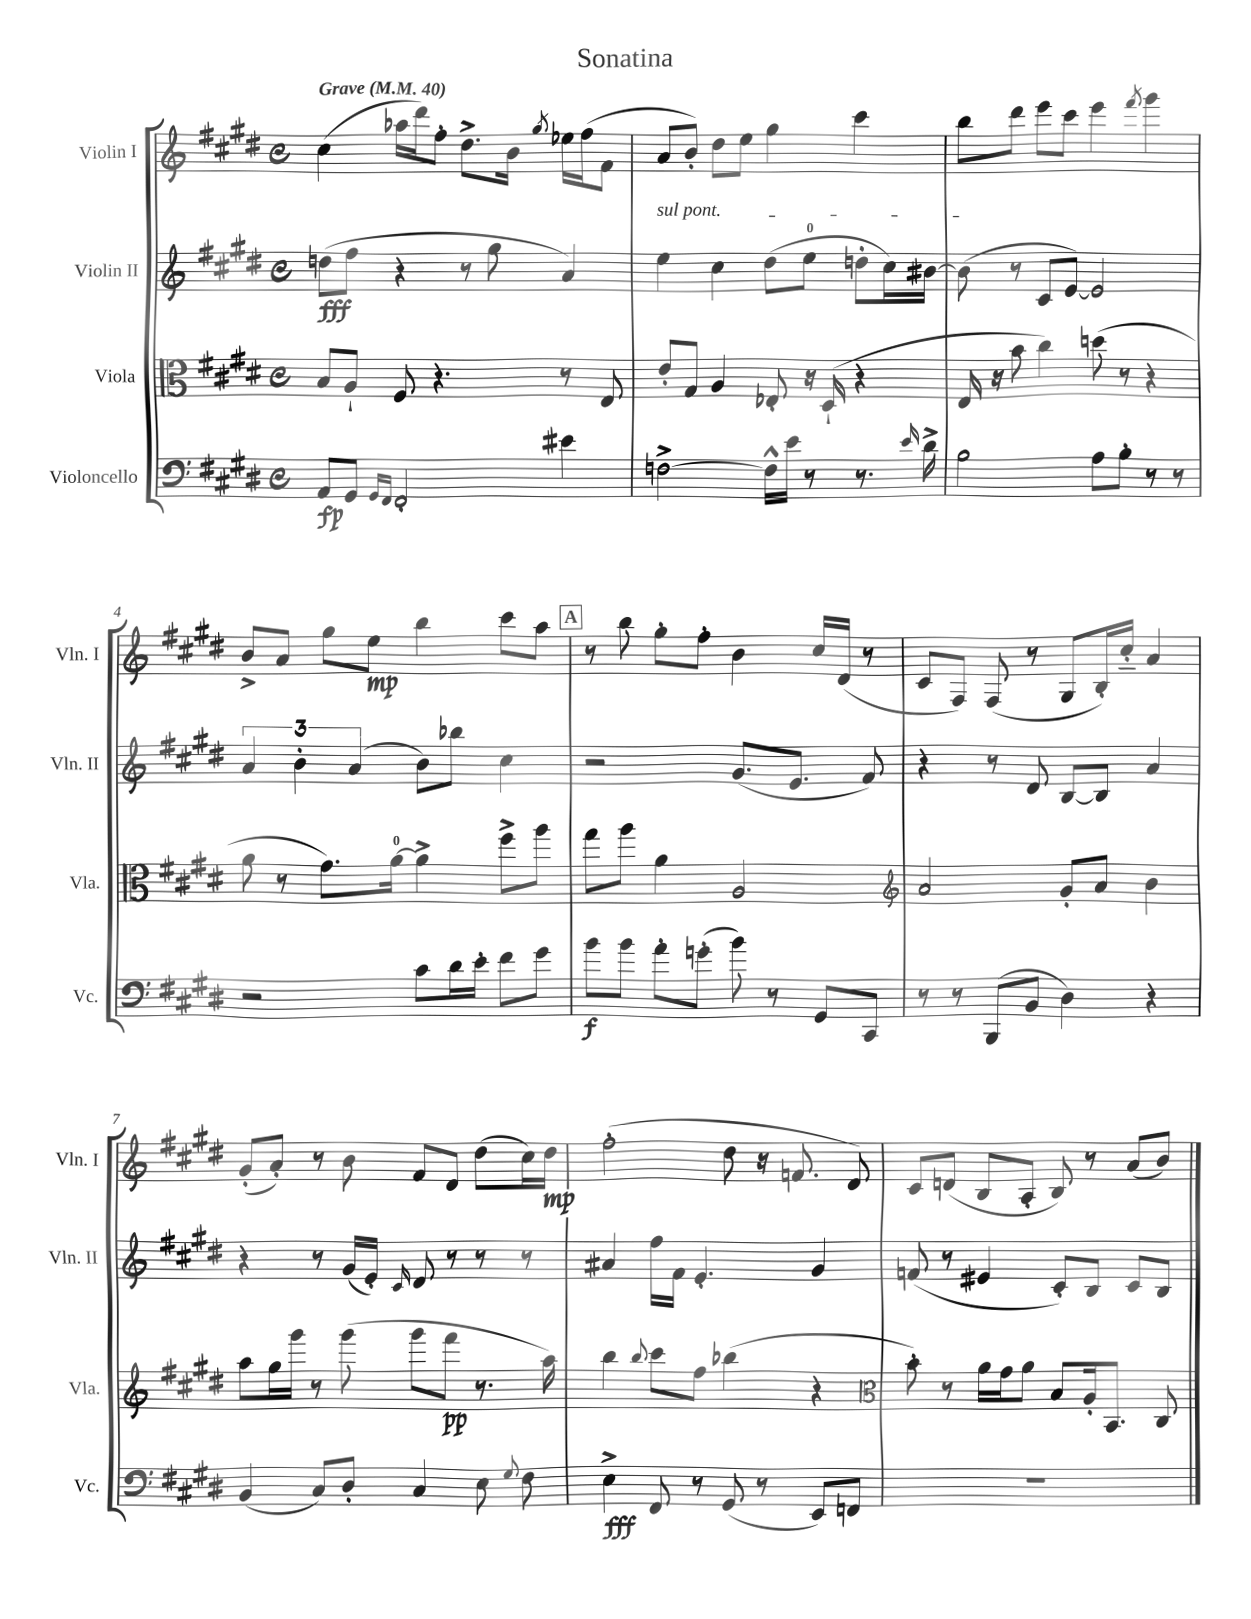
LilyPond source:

\header { title = "Sonatina" }
<<
\new StaffGroup <<
\new Staff = "s0" \with { instrumentName = "Violin I" shortInstrumentName = "Vln. I" } {
    \clef treble \key e \major \defaultTimeSignature \time 4/4 \tempo "Grave" 4 = 40
    \autoBeamOff cis''4( aes''16[ dis'''16) fis''8]-. dis''8.[-> b'16] \acciaccatura { gis''8 } ees''16[ fis''16( fis'8] |
    a'8[ b'8]-.) dis''8[ e''8] gis''4 cis'''4 |
    b''8[ dis'''8] e'''8[ cis'''8] e'''4 \acciaccatura { fis'''8 } gis'''4 |
    b'8[-> a'8] gis''8[ e''8]\mp b''4 cis'''8[ a''8] |
    \mark \markup { \box "A" } r8 b''8 gis''8[-. fis''8]-. b'4 cis''16[ dis'16]( r8 |
    cis'8[ fis8]) fis8( r8 gis8[ b16-.) cis''16]-_ a'4 |
    gis'8[-.( a'8]-.) r8 b'8 fis'8[ dis'8] dis''8[( cis''16) dis''16]\mp |
    fis''2-.( dis''8 r16 f'8. dis'8) |
    cis'8[ d'8]( b8[ a8]-. b8) r8 a'8[( b'8]) \bar "|." |
}
\new Staff = "s1" \with { instrumentName = "Violin II" shortInstrumentName = "Vln. II" } {
    \clef treble \key e \major \defaultTimeSignature \time 4/4
    \autoBeamOff d''8[\fff( fis''8] r4 r8 gis''8 a'4) |
    \once \override TextSpanner.bound-details.left.text = \markup { \italic "sul pont." } e''4\startTextSpan cis''4 dis''8[( e''8]-0 d''8[-. cis''16) bis'16]~ |
    bis'8\stopTextSpan( r8 cis'8[ e'8]~) e'2 |
    \tuplet 3/2 { a'4 b'4-. a'4( } b'8[) bes''8] cis''4 |
    \mark \markup { \box "A" } r2 gis'8.[( e'8.] fis'8) |
    r4 r8 dis'8 b8[~ b8] a'4 |
    r4 r8 gis'16[( e'16]-.) \grace { cis'16 } dis'8 r8 r8 r8 |
    ais'4 fis''16[ fis'16] e'4.-. gis'4 |
    f'8( r8 eis'4 cis'8[-.) b8] cis'8[ b8] \bar "|." |
}
\new Staff = "s2" \with { instrumentName = "Viola" shortInstrumentName = "Vla." } {
    \clef alto \key e \major \defaultTimeSignature \time 4/4
    \autoBeamOff b8[ a8]-! fis8 r4. r8 e8 |
    e'8[-. gis8] a4 ees8-. r16 dis16-!( r4 |
    e16 r16 b'8 cis''4) d''8( r8 r4 |
    a'8 r8 gis'8.[) a'16]-0~ a'4-> fis''8[-> a''8] |
    \mark \markup { \box "A" } gis''8[ a''8] a'4 a2 |
    \clef treble a'2 gis'8[-. a'8] b'4 |
    a''8[ gis''16 gis'''16] r8 gis'''8( gis'''8[ fis'''8]\pp r8. a''16) |
    b''4 \appoggiatura { b''8 } cis'''8[ fis''8] bes''4( r4 |
    \clef alto b'8-.) r8 a'16[ gis'16 a'8] b8[ a16-. b,8.] cis8 \bar "|." |
}
\new Staff = "s3" \with { instrumentName = "Violoncello" shortInstrumentName = "Vc." } {
    \clef bass \key e \major \defaultTimeSignature \time 4/4
    \autoBeamOff a,8[\fp gis,8] \grace { gis,16[ fis,16] } fis,2-. eis'4 |
    f2~-> f16[-^ e'16] r8 r8. \grace { e'16 } dis'16-> |
    b2 a8[ b8]-. r8 r8 |
    r2 cis'8[ dis'16 e'16]-. fis'8[ gis'8] |
    \mark \markup { \box "A" } b'8[\f b'8] a'8[-. g'8]-.( b'8) r8 gis,8[ cis,8] |
    r8 r8 b,,8[( b,8] dis4) r4 |
    b,4( cis8[) dis8]-. cis4 e8 \appoggiatura { gis8 } fis8 |
    e4->\fff fis,8 r8 gis,8( r8 e,8[) f,8] |
    R1 \bar "|." |
}
>>
>>
